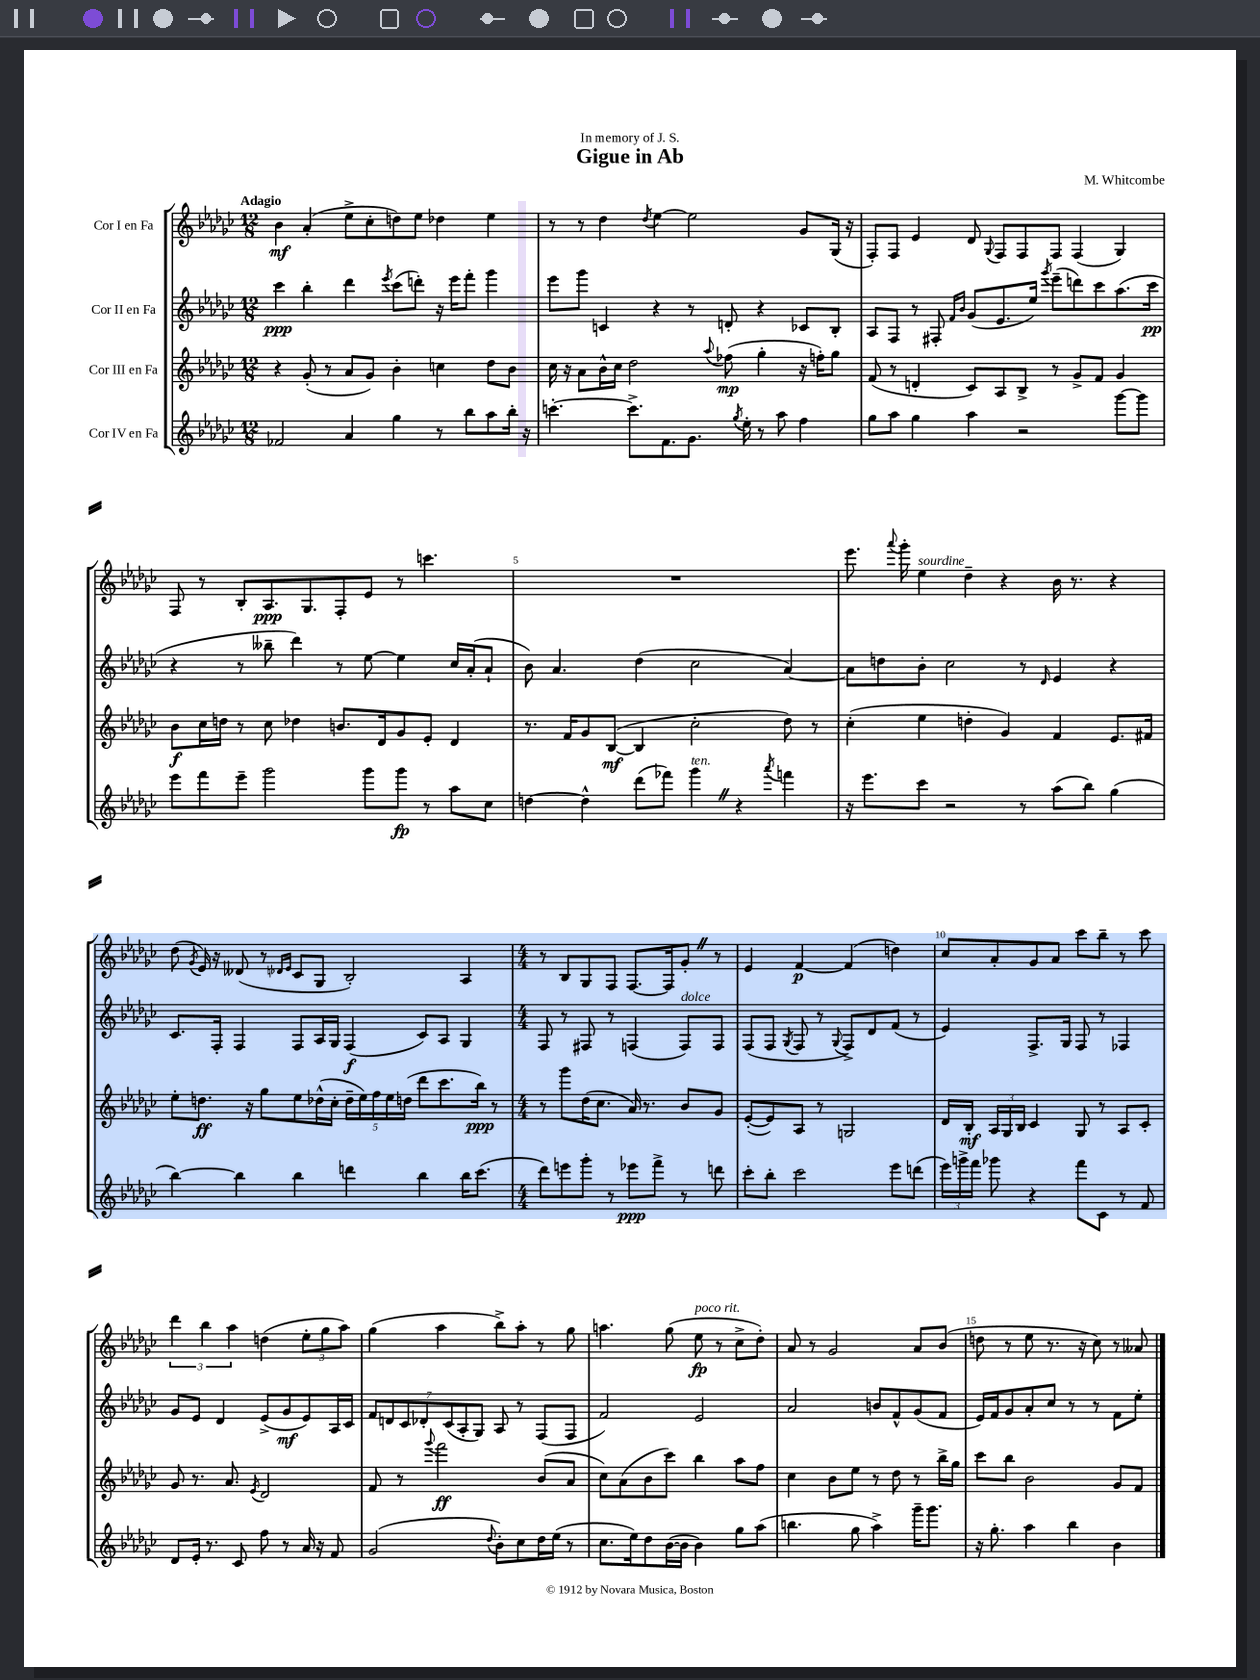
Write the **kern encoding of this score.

**kern	**kern	**kern	**kern
*staff4	*staff3	*staff2	*staff1
*clefG2	*clefG2	*clefG2	*clefG2
*k[b-e-a-d-g-c-]	*k[b-e-a-d-g-c-]	*k[b-e-a-d-g-c-]	*k[b-e-a-d-g-c-]
*M12/8	*M12/8	*M12/8	*M12/8
2f-/	4r	4ccc-\	4b-\
.	(8g-'/	4bb-'\	(4a-'/
.	8r	.	.
4a-/	8a-/L	4ddd-\	8ee-^\L
.	8g-/J)	.	8cc-'\
.	.	8qeee-/	.
4gg-\	4b-'\	(8ccc-\L	8dd\)
.	.	8ddd'\J)	8ee-\J
8r	4cc\	16r	4dd-\
.	.	16eee-\LK	.
8bb-\L	.	8fff'\J	.
8aa-\	8dd-\L	4ggg-\	4ee-\
16bb-'\Jk	8b-\J	.	.
16r	.	.	.
=	=	=	=
[4.ccc'\	16cc-\	8eee-\L	8r
.	16r	.	.
.	8a-\L	8ggg-\J	8r
.	16b-^^\L	4c/	4dd-\
.	16cc-\JJ	.	.
8.ccc^\]L	2dd-\	.	.
.	.	.	8qdd-/
.	.	4r	[4ee-\
8.f\	.	.	.
8.g-\J	.	8r	2ee-\]
.	8qqaa-/	.	.
.	(8ff-\	8d'/	.
8qgg-/	.	.	.
16ee-'\	.	.	.
8r	4gg-'\	4r	.
8aa-\	.	.	.
4ff\	16r	8c-/L	8g-/L
.	16ff'\LK)	.	.
.	8gg-\J	8B-'/J	(16G-/Jk
.	.	.	16r
=	=	=	=
8gg-\L	(8f/	8A-/L	8F'/L)
8aa-\J	8r	8F/J	8F/J
4gg-\	4d'/	8r	4e-/
.	.	8F#'/	.
.	.	16qqf/LL	.
.	.	16qqb-/JJ	.
4aa-\	8c-/L)	(8g-/L	8d-/
.	.	.	8qqG-/
.	8A-/	8.e-/	8F/L
2r	8B-^/J	.	8F/
.	.	16ee-/Jk)	.
.	.	8qggg-/	.
.	8r	(8eee-~\L	8F/J
.	8g-^/L	8ddd\)	(4F/
.	8f/J	8ccc-\	.
[8ggg-\L	4g-/	(8.aa-\	4G-/)
8ggg-\]J	.	.	.
.	.	16ccc-\Jk	.
=	=	=	=
8eee-\L	8b-\L	4r	8F/
8fff\	16cc-\L	.	8r
.	16dd\JJ	.	.
8eee-~\J	8r	8r	8B-'/L
2ggg-\	8cc-\	8bb--~\	8.A-/
.	4dd-\	4ddd-\)	.
.	.	.	8.G-/
.	8.b/L	8r	8F'/
8ggg-\L	.	[8ee-\	8e-/J
.	16d-/k	.	.
8ggg-\J	8g-/	4ee-\]	8r
8r	8e-'/J	.	4.ccc\
8aa-\L	4d-/	16cc-/LL	.
.	.	(16a-'/J	.
8cc-\J	.	8a-`/J	.
=	=	=	=
[4dd\	8.r	8b-\)	1.r
.	.	4.a-/	.
.	16f/LK	.	.
4dd^^\]	8g-/	.	.
.	([8B-/J	.	.
(8ddd-\L	4B-/]	(4dd-\	.
8fff-\J)	.	.	.
4ggg-\	2cc-'\	2cc-\	.
4r	.	.	.
8qaaa-/	.	.	.
4fff\	8dd-\)	[4a-/)	.
.	8r	.	.
=	=	=	=
16r	(4cc-'\	8a-\]L	8.eee-\
8.eee-\L	.	.	.
.	.	8dd\	.
.	.	.	8qqaaa-/
.	.	.	16ggg-'\
8ccc-\J	4ee-\	8b-'\J	4ee-\
2r	.	2cc-\	.
.	4dd'\	.	4dd-~\
.	4g-/)	.	4r
8r	.	8r	.
.	.	16qqd-/	.
(8aa-\L	4f/	4e-/	16b-\
.	.	.	8.r
8bb-\J)	.	.	.
(4gg-\	8.e-/L	4r	4r
.	16f#/Jk	.	.
=	=	=	=
[4bb-\)	8ee-'\L	8.c-/L	(8dd-\
.	.	.	8qg-/
.	8.dd\J	.	16e-/)
.	.	16F'/Jk	16r
4bb-\]	.	4F/	(8d--/
.	16r	.	.
.	8gg-\L	.	8r
.	.	.	16qqd-/LL
.	.	.	16qqe-/JJ
4bb-\	8ee-\	8F/L	8c-/L
.	(16dd-^^\L	16A-/L	8G-/J
.	16cc-'\JJ	16G-/JJ	.
4ddd\	20dd-~\LL	(4F/	2B-'/)
.	20ee-\)	.	.
.	20ff\	.	.
.	20ee-\	.	.
.	(20dd\JJ	.	.
4bb-\	8ddd-\L	8c-/L)	.
.	8.ccc-\	8A-/J	.
16bb-\LK	.	4G-/	4A-/
(8.ccc-\J	16bb-\Jk)	.	.
.	8r	.	.
=	=	=	=
*M4/4	*M4/4	*M4/4	*M4/4
8ddd-\L)	8r	8F/	8r
8eee\	8ggg-\L	8r	8B-/L
8ggg-'\J	(16dd-\K	8F#/	8G-/
.	8.cc-\J	.	.
8r	.	8r	8F/J
8eee-\L	16a-/)	(4F/	[8.F/L
.	8.r	.	.
8fff^\J	.	.	.
.	.	.	16F/]k
8r	8b-/L	8F/L)	8g-'/J
8ddd\	8g-/J	8F/J	8r
=	=	=	=
8ccc-'\L	([8e-'/L	(8F/L	4e-/
8bb-'\J	8e-/])	8F/J	.
.	.	8qG-/	.
2ccc-\	8A-/J	8F/	[4f/
.	8r	8r	.
.	.	8qqG-/	.
.	2G/	8F^/L)	(4f/]
.	.	8d-/	.
8eee-\L	.	(8f/J	4dd\)
(8ddd\J	.	8r	.
=	=	=	=
24eee-\LL)	16d-/LL	4e-/)	8cc-/L
24ggg^\	.	.	.
.	16B-'/JJ	.	.
24fff\JJ	.	.	.
8ggg-\	24A-/LL	.	8a-'/
.	24G-/	.	.
.	24B-/JJ	.	.
4r	4c-/	8.F^/L	8g-/
.	.	.	8a-/J
.	.	16G-/Jk	.
8fff\L	8G-/	8F/	8ccc-\L
8c-\J	8r	8r	8bb-~\J
8r	8A-/L	4F-/	8r
8f/	8c-'/J	.	8ccc-\
=	=	=	=
8d-/L	8g-/	8g-/L	6ddd-\
16e-'/Jk	8.r	8e-/J	.
.	.	.	6bb-\
8.r	.	.	.
.	.	4d-/	.
.	8.a-/	.	.
.	.	.	6aa-\
8c-/	.	.	.
.	8qe-/	.	.
8ff\	2d-/	(8e-^/L	(4dd\
8r	.	8g-/	.
16a-/	.	8e-/)	12ee-'\L
16r	.	.	.
.	.	.	12gg-\
8f/	.	16A-/L	.
.	.	.	12aa-\J)
.	.	16c-/JJ	.
=	=	=	=
(2g-/	8f/	14f/L	(4gg-\
.	.	14d/	.
.	8r	.	.
.	.	14c-/	.
.	.	14d-'/	.
.	8qqggg-/	.	.
.	2fff\	.	4aa-\
.	.	(14c-/	.
.	.	14A-'/	.
.	.	14G-/J)	.
8qqdd-/	.	.	.
8b-'\L)	.	8A-/	8bb-^\L)
8cc-\	.	8r	8aa-'\J
16dd-\L	(8b-/L	(8F/L	8r
(16ee-\JJ	.	.	.
8r	8a-/J	8F/J	8gg-\
=	=	=	=
8.cc-\L	8cc-\L)	2f/)	4.aa\
.	(8a-\	.	.
16ee-\k)	.	.	.
8dd-\	8b-\	.	.
([16b-\L	8ccc-\J)	.	(8gg-\
16b-\]JJ	.	.	.
4b-\)	4bb-\	2e-/	8ee-\
.	.	.	8r
8gg-\L	8aa-\L	.	8cc-^\L
(8aa-\J	8ff\J	.	8dd-'\J)
=	=	=	=
4.bb\	4cc-\	2a-/	8a-/
.	.	.	8r
.	8b-\L	.	2g-/
8gg-\	8ee-\J	.	.
4aa-^\)	8r	8b/L	.
.	8dd-\	8f^^/	.
16ggg-~\LK	8r	(8g-/	8a-/L
8.ggg-\J	.	.	.
.	16bb-^\LL	8f/J	(8b-/J
.	16gg-\JJ	.	.
=	=	=	=
16r	8ccc-\L	16e-/LL)	8dd\
8.gg-'\	.	16f/J	.
.	8bb-\J	8g-/	8r
4aa-\	2b-\	8a-'/	8ee-\
.	.	8cc-/J	8.r
4bb-\	.	8r	.
.	.	.	16r
.	.	8r	8cc-\)
4b-\	8g-/L	8f\L	8r
.	8f/J	8ee-'\J	8a--/
==	==	==	==
*-	*-	*-	*-
